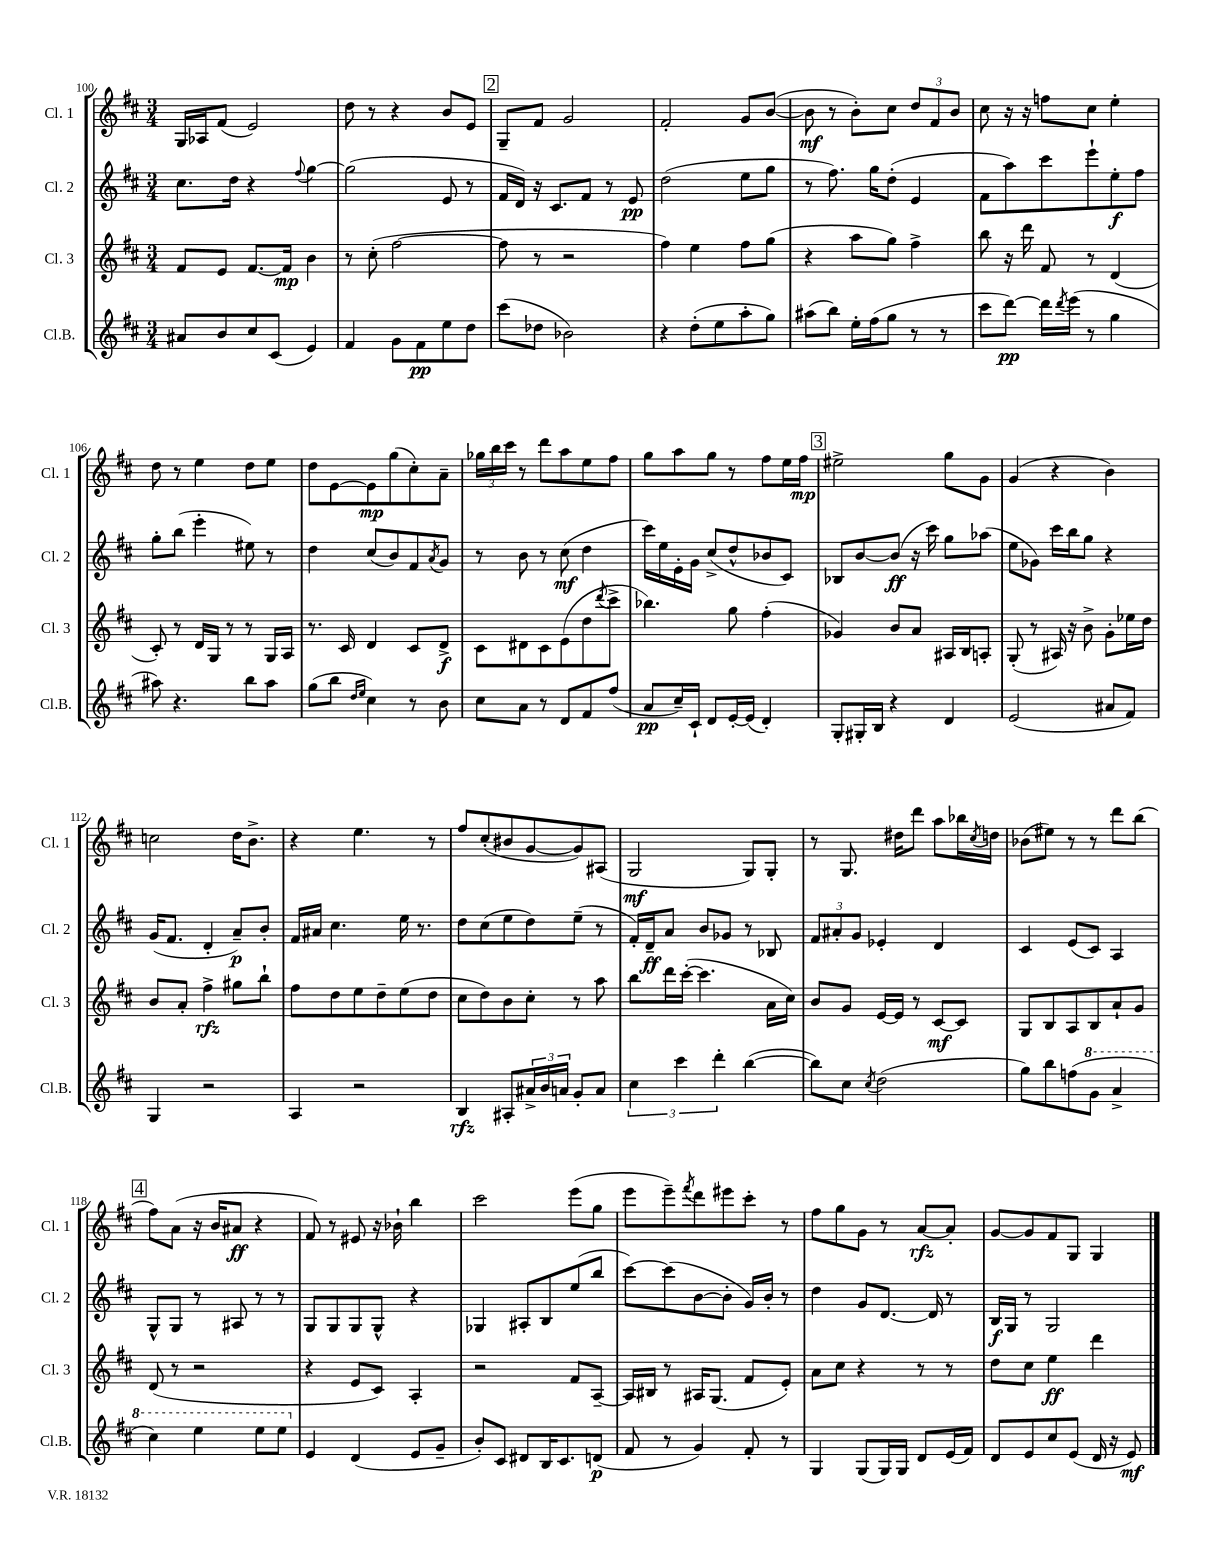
<<
\new StaffGroup <<
\new Staff = "s0" \with { instrumentName = "Cl. 1" shortInstrumentName = "Cl. 1" } {
    \clef treble \key d \major \numericTimeSignature \time 3/4
    g16 aes16 fis'8( e'2) |
    d''8 r8 r4 b'8 e'8 |
    \mark \markup { \box "2" } g8-- fis'8 g'2 |
    fis'2-. g'8 b'8~( |
    b'8\mf r8 b'8-.) cis''8 \tuplet 3/2 { d''8 fis'8 b'8 } |
    cis''8 r16 r16 f''8 cis''8 e''4-. |
    d''8 r8 e''4 d''8 e''8 |
    d''8 e'8~ e'8\mp g''8( cis''8-.) a'8-- |
    \tuplet 3/2 { ges''16 b''16 cis'''16 } r8 d'''8 a''8 e''8 fis''8 |
    g''8 a''8 g''8 r8 fis''8 e''16 fis''16\mp |
    \mark \markup { \box "3" } eis''2-> g''8 g'8 |
    g'4( r4 b'4) |
    c''2 d''16 b'8.-> |
    r4 e''4. r8 |
    fis''8 cis''8-.( bis'8 g'8~ g'8) ais8( |
    g2\mf g8) g8-. |
    r8 g8. dis''16 d'''8 a''8 bes''16 \acciaccatura { cis''8 } d''16 |
    bes'8( eis''8) r8 r8 d'''8 b''8( |
    \mark \markup { \box "4" } fis''8) a'8( r16 b'16 ais'8\ff r4 |
    fis'8) r8 eis'8 r16 bes'16-! b''4 |
    cis'''2 e'''8( g''8 |
    e'''8 e'''8--) \acciaccatura { fis'''8 } d'''8 eis'''8 cis'''8-. r8 |
    fis''8 g''8 g'8 r8 a'8~\rfz a'8-. |
    g'8~ g'8 fis'8 g8 g4 \bar "|." |
}
\new Staff = "s1" \with { instrumentName = "Cl. 2" shortInstrumentName = "Cl. 2" } {
    \clef treble \key d \major \numericTimeSignature \time 3/4
    cis''8. d''16 r4 \appoggiatura { fis''8 } g''4~ |
    g''2( e'8 r8 |
    \mark \markup { \box "2" } fis'16 d'16) r16 cis'8. fis'8 r8 e'8\pp |
    d''2( e''8 g''8 |
    r8 fis''8.) g''16 d''8-.( e'4 |
    fis'8 a''8) cis'''8 e'''8-! e''8-.\f fis''8 |
    g''8-. b''8( e'''4-. eis''8) r8 |
    d''4 cis''8( b'8) fis'8 \acciaccatura { a'8 } g'8 |
    r8 b'8 r8 cis''8\mf( d''4 |
    cis'''16) e''16 e'16-. g'16 cis''8->( d''8-^ bes'8 cis'8) |
    \mark \markup { \box "3" } bes8 b'8~ b'8\ff( r16 cis'''16) g''8 aes''8( |
    e''8 ges'8) cis'''16 b''16 g''8 r4 |
    g'16( fis'8. d'4-. a'8--\p) b'8-. |
    fis'16 ais'16 cis''4. e''16 r8. |
    d''8 cis''8( e''8 d''8) e''8--( r8 |
    fis'16-.) d'16--\ff a'8 b'8 ges'8 r8 bes8 |
    \tuplet 3/2 { fis'8 ais'8-. g'8 } ees'4-. d'4 |
    cis'4 e'8( cis'8) a4 |
    \mark \markup { \box "4" } g8-^ g8 r8 ais8 r8 r8 |
    g8 g8 g8 g8-^ r4 |
    ges4 ais8-. b8 e''8( b''8 |
    cis'''8~) cis'''8( b'8~ b'8-. g'16) b'16-. r8 |
    d''4 g'8 d'8.~ d'16 r8 |
    b16\f g16 r8 g2 \bar "|." |
}
\new Staff = "s2" \with { instrumentName = "Cl. 3" shortInstrumentName = "Cl. 3" } {
    \clef treble \key d \major \numericTimeSignature \time 3/4
    fis'8 e'8 fis'8.~ fis'16\mp b'4 |
    r8 cis''8-.( fis''2~ |
    \mark \markup { \box "2" } fis''8 r8 r2 |
    fis''4) e''4 fis''8 g''8( |
    r4 a''8 g''8) fis''4-> |
    b''8 r16 d'''16 fis'8 r8 d'4( |
    cis'8-.) r8 d'16 g16 r8 r8 g16 a16 |
    r8. cis'16 d'4 cis'8 d'8->\f |
    cis'8 dis'8 cis'8 e'8( d''8 \acciaccatura { d'''8 } cis'''8-> |
    bes''4.) g''8 fis''4-.( |
    \mark \markup { \box "3" } ges'4) b'8 a'8 ais16 b16 a8-. |
    g8-.( r8 ais16) r16 b'8-> g'8-. ees''16 d''16 |
    b'8 a'8-. fis''4->\rfz gis''8 b''8-! |
    fis''8 d''8 e''8 d''8-- e''8( d''8 |
    cis''8 d''8) b'8 cis''8-. r8 a''8 |
    b''8 d'''16 cis'''16~-.( cis'''4. a'16 cis''16) |
    b'8 g'8 e'16~ e'16 r8 cis'8~\mf cis'8 |
    g8 b8 a8 b8 a'8-! g'8 |
    \mark \markup { \box "4" } d'8( r8 r2 |
    r4 e'8 cis'8) a4-. |
    r2 fis'8 a8~-- |
    a16 bis16 r8 ais16 g8.( fis'8 e'8-.) |
    a'8 cis''8 r4 r8 r8 |
    d''8 cis''8 e''4\ff d'''4 \bar "|." |
}
\new Staff = "s3" \with { instrumentName = "Cl.B." shortInstrumentName = "Cl.B." } {
    \clef treble \key d \major \numericTimeSignature \time 3/4
    ais'8 b'8 cis''8 cis'8( e'4) |
    fis'4 g'8 fis'8\pp e''8 d''8 |
    \mark \markup { \box "2" } cis'''8( des''8 bes'2) |
    r4 d''8-.( e''8 a''8-. g''8) |
    ais''8( b''8) e''16-. fis''16( g''8 r8 r8 |
    cis'''8 d'''8~\pp) d'''16 \acciaccatura { d'''8 } e'''16( r8 g''4 |
    ais''8) r4. b''8 ais''8 |
    g''8( b''8 \grace { d''16 e''16 } cis''4) r8 b'8 |
    cis''8 a'8 r8 d'8 fis'8 fis''8( |
    a'8\pp cis''16--) cis'16-! d'8 e'16~-. e'16( d'4-.) |
    \mark \markup { \box "3" } g8-. gis16-. b16 r4 d'4 |
    e'2( ais'8 fis'8) |
    g4 r2 |
    a4 r2 |
    b4\rfz ais8-. \tuplet 3/2 { ais'16-> b'16 a'16 } g'8-. a'8 |
    \tuplet 3/2 { cis''4 cis'''4 d'''4-. } b''4~( |
    b''8) cis''8 \acciaccatura { cis''8 } d''2( |
    g''8) b''8 f''8( \ottava #1 g''8 a''4-> |
    \mark \markup { \box "4" } cis'''4) e'''4 e'''8 e'''8 \ottava #0 |
    e'4 d'4( e'8 g'8-- |
    b'8-.) cis'8 dis'8 b16 cis'8. d'8\p( |
    fis'8 r8 g'4) fis'8-. r8 |
    g4 g8( g16) g16 d'8 e'16( fis'16) |
    d'8 e'8 cis''8 e'8( d'16 r16 e'8\mf) \bar "|." |
}
>>
>>
\layout { \context { \Score currentBarNumber = #100 } }
